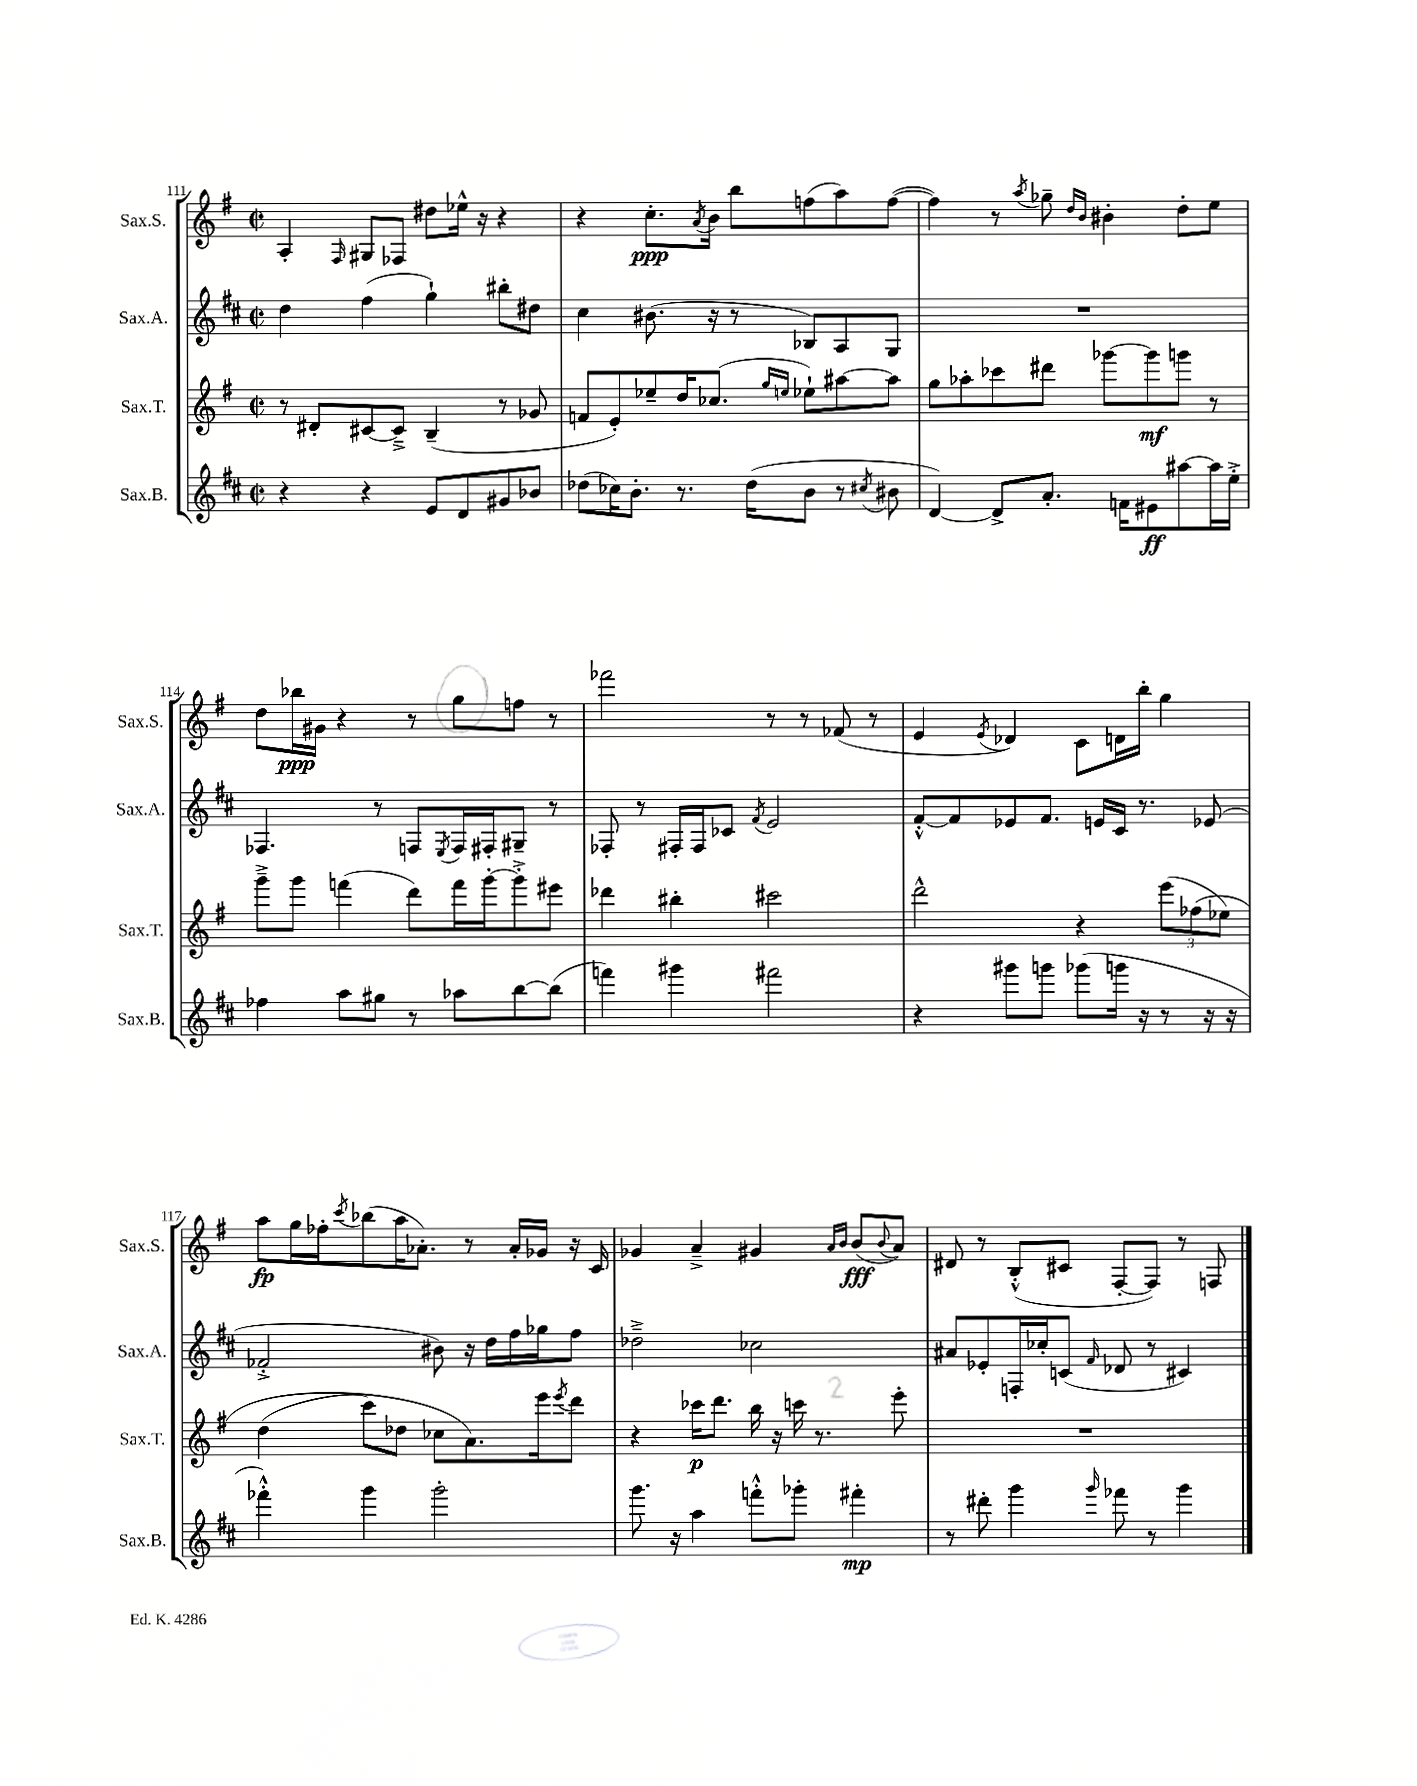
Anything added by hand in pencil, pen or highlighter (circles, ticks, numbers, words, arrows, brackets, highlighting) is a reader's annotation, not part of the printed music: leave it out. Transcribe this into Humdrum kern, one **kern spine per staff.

**kern	**kern	**kern	**kern
*staff4	*staff3	*staff2	*staff1
*clefG2	*clefG2	*clefG2	*clefG2
*k[f#c#]	*k[f#]	*k[f#c#]	*k[f#]
*M2/2	*M2/2	*M2/2	*M2/2
*met(c|)	*met(c|)	*met(c|)	*met(c|)
4r	8r	4dd	4A'
.	8d#'	.	.
.	.	.	16qqF#
4r	[8c#	(4ff#	8G#
.	8c#~^]	.	8F-
8e	(4B~	4gg`)	8dd#
8d	.	.	16ee-^^
.	.	.	16r
8g#	8r	8bb#'	4r
8b-	8g-	8dd#	.
=	=	=	=
(8dd-	8f	4cc#	4r
16cc-)	8e')	.	.
8.b'	.	.	.
.	8ee-~	(8.b#	8.cc'
8.r	16dd	.	.
.	.	.	8qa
.	(8.cc-	16r	16b
.	.	8r	8bb
(16dd-	.	.	.
.	16qqgg	.	.
.	16qqee	.	.
8b	8ee-`)	8B-)	(8ff
8r	[8aa#	8A	8aa)
8qcc#	.	.	.
8b#	8aa#]	8G	([8ff
=	=	=	=
[4d)	8gg	1r	4ff])
.	8aa-'	.	.
8d^]	8ccc-	.	8r
.	.	.	8qaa
8.a'	8ddd#	.	8gg-~
.	.	.	16qqdd
.	.	.	16qqb
.	[8ggg-	.	4b#'
16f	.	.	.
8e#	8ggg-]	.	.
[8aa#	8ggg	.	8dd'
16aa#]	8r	.	8ee
16ee'^	.	.	.
=	=	=	=
4ff-	8ggg~^	4.F-	8dd
.	8ggg	.	16bb-
.	.	.	16g#
8aa	(4fff	.	4r
8gg#	.	8r	.
8r	8ddd)	8F	8r
.	.	8qE	.
8aa-	16fff	16F	8gg
.	[16ggg'	16F#'	.
[8bb	8ggg'^]	8G#~	8ff
(8bb]	8eee#	8r	8r
=	=	=	=
4fff)	4ddd-	8F-'	2fff-
.	.	8r	.
4ggg#	4bb#'	16F#'	.
.	.	16F#	.
.	.	8c-	.
.	.	8qf#	.
2fff#	2ccc#	2e	8r
.	.	.	8r
.	.	.	(8f-
.	.	.	8r
=	=	=	=
4r	2ddd^^	[8f#'^^	4e
.	.	8f#]	.
.	.	.	8qe
8ggg#	.	8e-	4d-)
8ggg	.	8.f#	.
(8ggg-	4r	.	8c
.	.	16e	.
16ggg	.	16c#	16d
16r	.	8.r	16bb'
8r	(12eee	.	4gg
.	&(12ff-	.	.
16r	.	(8e-	.
.	12ee-)	.	.
16r	.	.	.
=	=	=	=
4fff-'^^)	(4dd	2f-'^	8aa
.	.	.	16gg
.	.	.	16ff-'
.	.	.	8qccc
4ggg	8ccc)	.	(8bb-
.	8dd-	.	16aa
.	.	.	8.a-')
2ggg'	8cc-	8b#)	.
.	8.a&)	16r	8r
.	.	16dd	.
.	.	16ff#	16a-'
.	16eee	16gg-	16g-
.	8qeee	.	.
.	8ddd	8ff#	16r
.	.	.	16c
=	=	=	=
8.ggg	4r	2dd-~^	4g-
16r	.	.	.
4aa	16ccc-	.	4a~^
.	8.ddd	.	.
8fff'^^	16bb	2cc-	4g#
.	16r	.	.
8ggg-'	16ccc	.	.
.	8.r	.	.
.	.	.	16qqa
.	.	.	16qqb
4fff#'	.	.	(8b
.	.	.	8qqb
.	8eee'	.	8a)
=	=	=	=
8r	1r	8a#	8d#
8ddd#'	.	8e-'	8r
4ggg	.	16F'	(8B'^^
.	.	16cc-'	.
.	.	(8c	8c#
16qqggg	.	16qqf#	.
8fff-	.	8d-	[8F#'
8r	.	8r	8F#])
4ggg	.	4c#)	8r
.	.	.	8F
==	==	==	==
*-	*-	*-	*-
